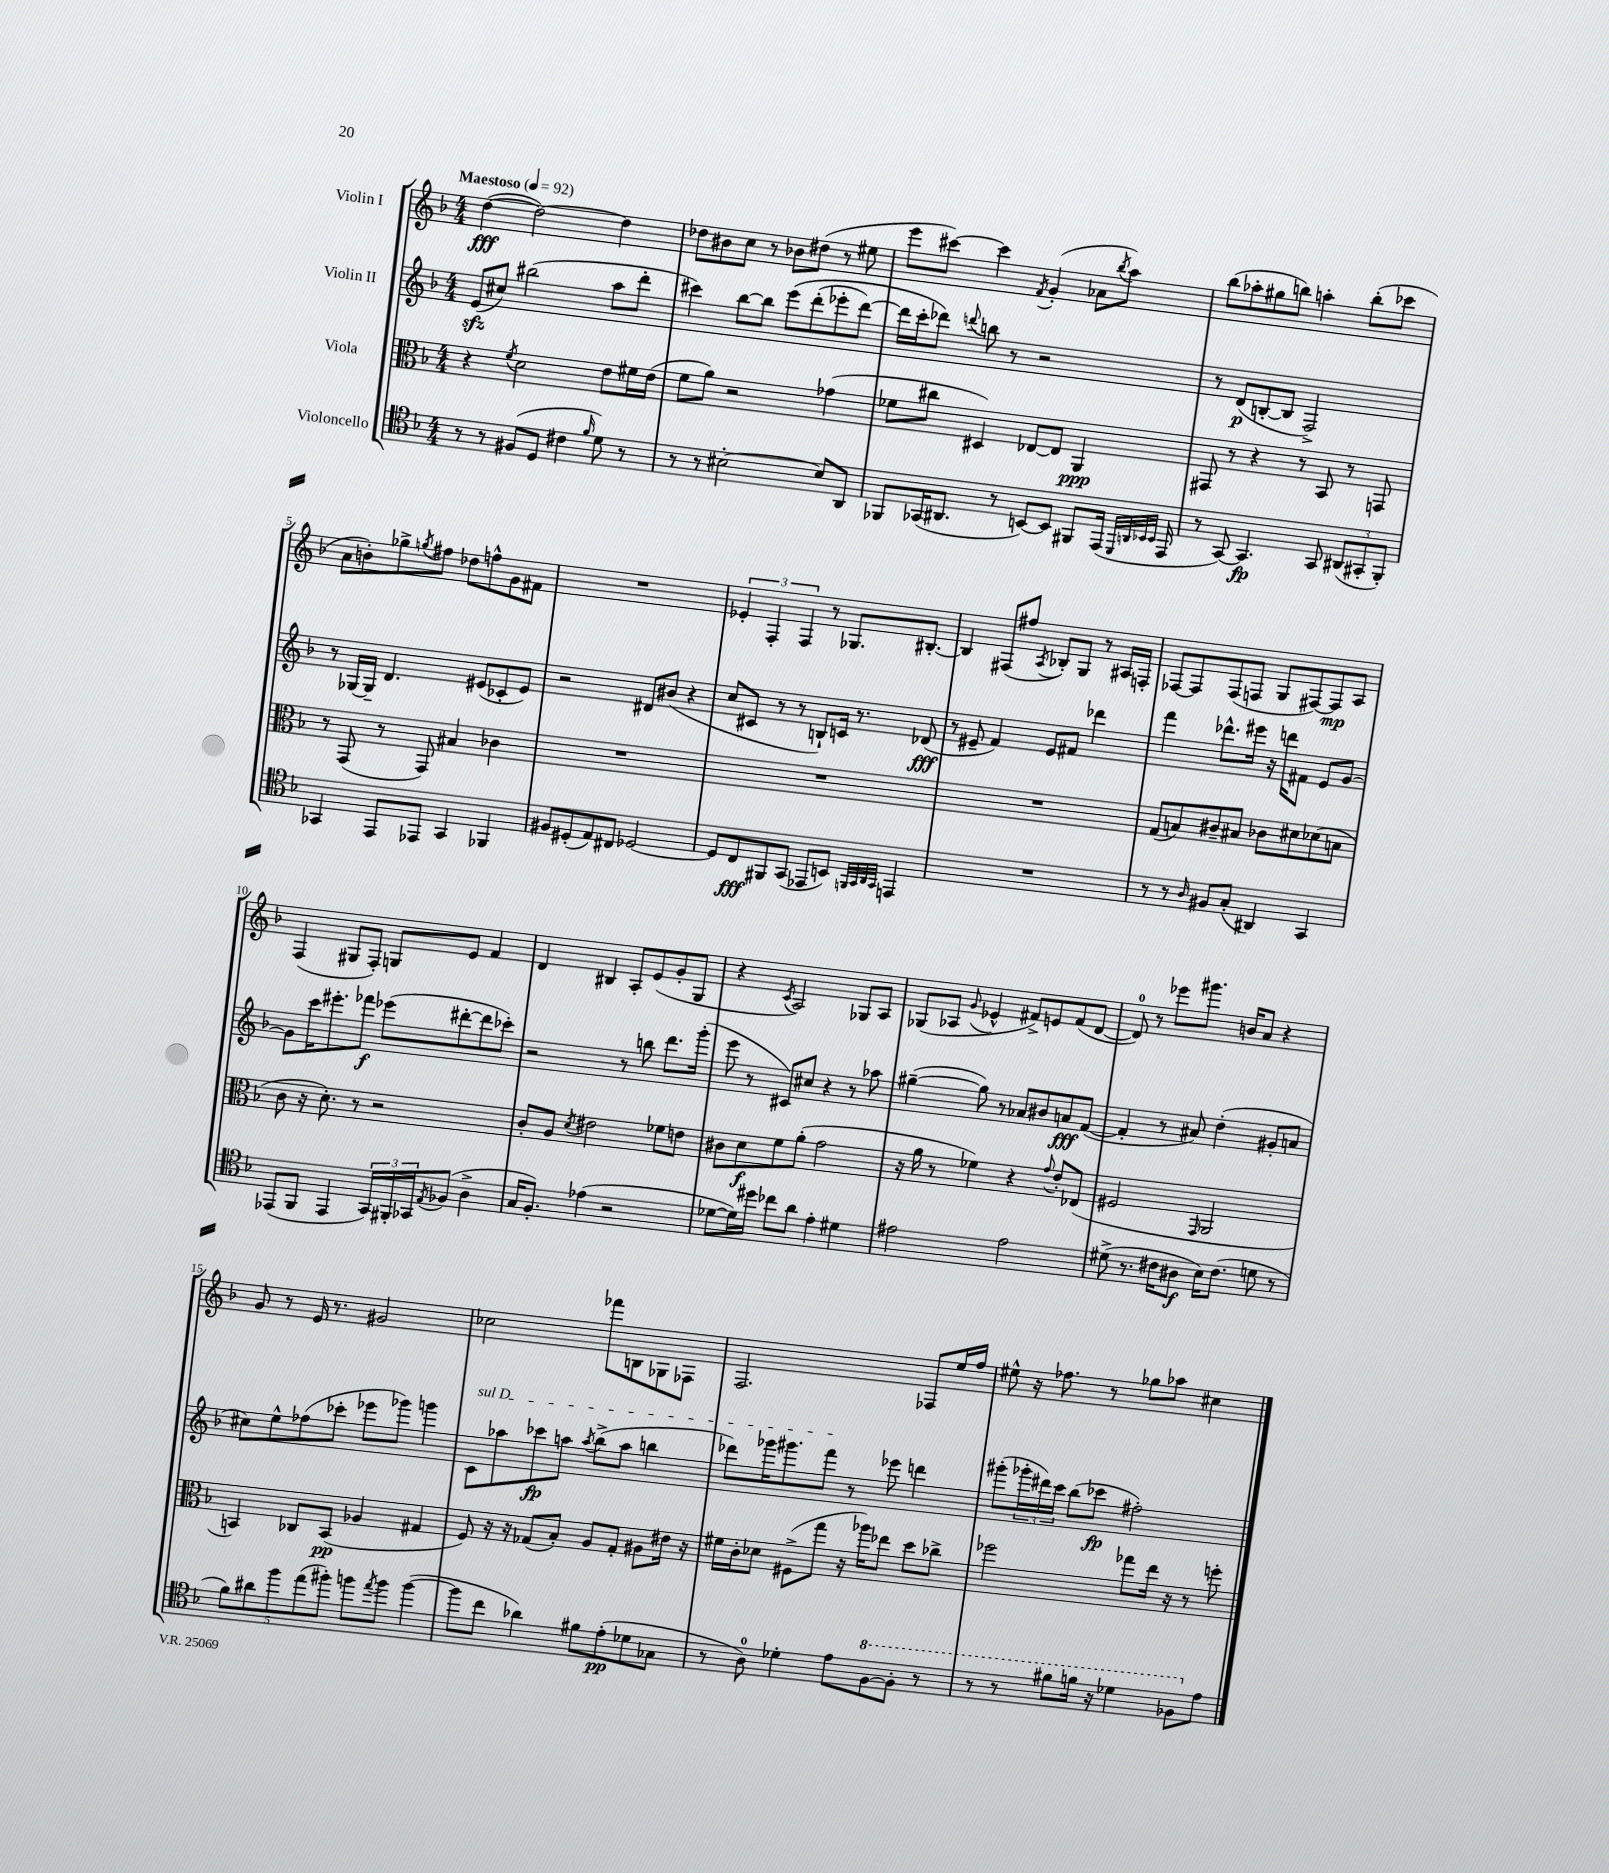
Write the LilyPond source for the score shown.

<<
\new StaffGroup <<
\new Staff = "s0" \with { instrumentName = "Violin I" } {
    \clef treble \key f \major \numericTimeSignature \time 4/4 \tempo "Maestoso" 4 = 92
    d''4~\fff( d''2~) d''4 |
    des''8 bis'8 c''8 r8 bes'8 dis''8( r8 eis''8 |
    e'''8 cis'''8~) cis'''4 \acciaccatura { f'8 } g'4-.( aes'8 \acciaccatura { bes''8 } a''8) |
    bes''8( aes''8-. gis''8 b''8) a''4-. b''8-.( ces'''8 |
    a'8 b'8-.) ges''8-> \acciaccatura { g''8 } fis''8 des''8 f''8-^ g'8 fis'8 |
    R1 |
    \tuplet 3/2 { ees'4-. f4-. f4 } r8 ges8. bis8.~-. |
    bis4 fis8( fis''8 \acciaccatura { a8 } bes8-.) g8 r8 ais16 f16-. |
    fes8~ fes8 fes8( f8 g8 fis8~) fis8\mp a8 |
    f4( gis8 f8-.) g8 e'8 f'4 |
    d'4 bis4 a8-. e'8( g'8-. g8 |
    r4 \acciaccatura { c'8 } a2) ges8 a8 |
    ges8( aes8 \appoggiatura { g'8 } ees'4-^ fis'8->) e'8 fis'8( d'8~ |
    d'8-0) r8 ees'''8 gis'''8. b'16 a'8 r4 |
    g'8 r8 e'16 r8. gis'2 |
    ces''2 fes'''8 b8 ges8 fes8 |
    f2. fes8 e''16 f''16 |
    eis''8-^ r16 fes''8. r8 ges''8 aes''8 cis''4 \bar "|." |
}
\new Staff = "s1" \with { instrumentName = "Violin II" } {
    \clef treble \key f \major \numericTimeSignature \time 4/4
    e'8\sfz( cis''8) bis''2( a''8 d'''8-. |
    cis'''4) bes''8~ bes''8 e'''8\( d'''8-.( ees'''8-. d'''8~) |
    d'''16 c'''16-. des'''8\) \appoggiatura { d'''8 } b''8 r8 r2 |
    r8 d'8\p( b8~-. b8 f2->) |
    r8 ges16~ ges16-- d'4. eis'8( ces'8-. eis'8) |
    r2 dis'8 bis'8( r4 |
    c''8 cis'8 r8 r8 b8-!) c'16 r8. des'8\fff( |
    r8 eis'8-- f'4) eis'8 fis'8 des'''4 |
    f'''4 des'''8.-^ eis'''16 r16 d'''16 fis'8 e'8 g'8~ |
    g'8 c'''16 eis'''8.-. fes'''8\f ees'''8( dis'''8~-. dis'''8 ces'''8-.) |
    r2 r8 b''8 d'''8. g'''16-.( |
    e'''8 r8 cis'8) cis''8 r4 r8 aes''8 |
    gis''4~--( gis''8) r8 aes'8 bis'8 a'8\fff f'8~( |
    f'4-. r8 ais'8) d''4-.( gis'8-. a'8 |
    cis''8) e''8-^ fes''8( ces'''8-. ees'''8 ges'''8) g'''4 |
    \once \override TextSpanner.bound-details.left.text = \markup { \italic "sul D" } c'8\startTextSpan aes''8 ces'''8\fp a''8 \acciaccatura { a''8 } bes''8->( a''8 b''4 |
    des'''8) ges'''16 gis'''8. f'''8\stopTextSpan r8 ees'''8 d'''4 |
    gis'''8-.( \tuplet 3/2 { ges'''16-. dis'''16) c'''16 } bes''8( ces'''8\fp fis''2-.) \bar "|." |
}
\new Staff = "s2" \with { instrumentName = "Viola" } {
    \clef alto \key f \major \numericTimeSignature \time 4/4
    r4 \acciaccatura { f'8 } d'2 e'8 fis'16 e'16( |
    f'8 a'8) r2 ges'4( |
    fes'8 cis''8 dis4) ees8~ ees8 a,4\ppp |
    gis,8 r8 r4 r8 bes,8 r8 g,8 |
    r8 g,8( r8 g,8) bis4 ces'4 |
    R1 |
    R1 |
    R1 |
    g8( b8) cis'8-- bis8 ces'8 dis'8 des'8( b8 |
    c'8 r16 d'8.-.) r8 r2 |
    c'8-. a8 \acciaccatura { d'8 } eis'2 fes'8 e'8 |
    cis'8 d'8\f f'8 a'8-.( g'2 |
    r16 a'16 r8 fes'4) r4 \appoggiatura { g'8 } e'8-. ees8( |
    fis2 \grace { g,16 } a,2 |
    b,4) ces8 b,8\pp( aes4 gis4 |
    f8) r16 r16 ges8( bes8-.) a8 ges8-. ais8 eis'16 r16 |
    fis'16 c'16-. des'8 fis8->( g''8 r16 aes''16) ees''8 d''8 ces''8-> |
    fes''2 ges''8 e''16 r16 r8 f''8-. \bar "|." |
}
\new Staff = "s3" \with { instrumentName = "Violoncello" } {
    \clef tenor \key f \major \numericTimeSignature \time 4/4
    r8 r8 fis8( d8 cis'4 \grace { f'16 } d'8) r8 |
    r8 r8 bis2~-. bis8 a,8 |
    fes,8 ges,16( ais,8. r8 b,8~) b,8 fis,8 e,16( \grace { d,32 a,32 bes,32 bes,32 } e,16 |
    r8 g,8~) g,4.\fp g,8 \tuplet 3/2 { ais,8( gis,8-. f,8-.) } |
    ges,4 e,8 ees,8 ges,4 fes,4 |
    fis8 dis8-.( e8) cis8 des2~ |
    des8 c8\fff fis,8 g,8( ees,8 b,8) \grace { f,32 g,32 a,32 g,32 } e,4 |
    R1 |
    r8 r8 \grace { a16 } fis8 g8-.( ais,4) g,4 |
    ees,8( f,8 ees,4 \tuplet 3/2 { g,16) fis,16-. ges,16 } \acciaccatura { e8 } fes8( a4-> |
    g16 f8.-.) ees'4( r2 |
    des'8~ des'16) dis''16 ces''8 a'8 e'4-. dis'4 |
    eis'2 eis'2 |
    dis'8->( r8. cis'16 ais8\f bes16) cis'8.( d'8 r8 |
    \tuplet 5/4 { f'8) ais'8 f''8 e''8( fis''8-.) } f''8 \acciaccatura { e''8 } f''8 f''4~( |
    f''8 c''8 aes'4) fis'8 e'8-.\pp( des'8 ges8 |
    r8 a8-0) des'4-. e'8 \ottava #1 f'8~ f'8-. r8 |
    r8 r8 fis''8 f''16 r16 des''4 fes'8 \ottava #0 e'8 \bar "|." |
}
>>
>>
